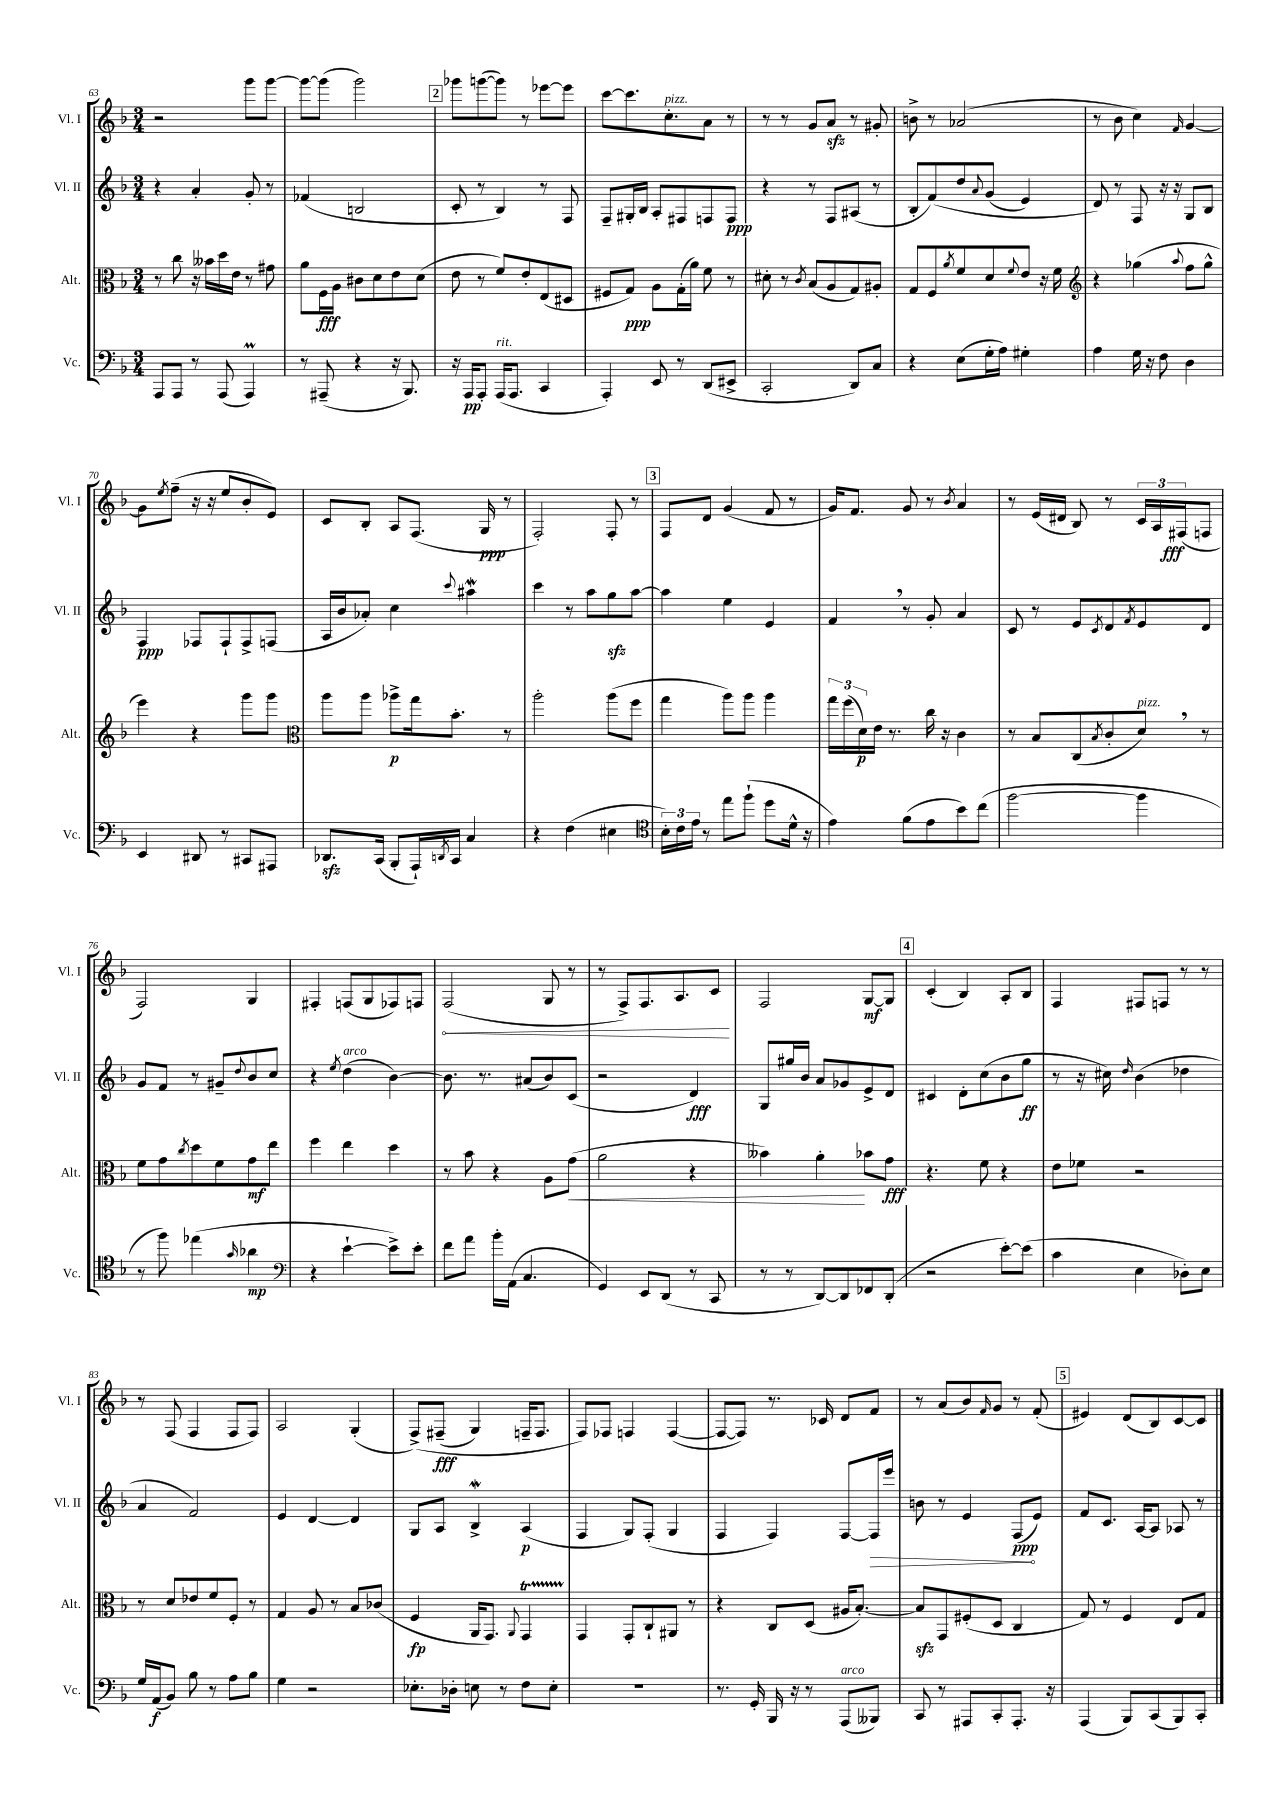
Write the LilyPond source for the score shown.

<<
\new StaffGroup <<
\new Staff = "s0" \with { instrumentName = "Vl. I" shortInstrumentName = "Vl. I" } {
    \clef treble \key f \major \numericTimeSignature \time 3/4
    r2 g'''8 g'''8~ |
    g'''8~ g'''8( g'''2) |
    \mark \markup { \box "2" } ges'''8 g'''8~( g'''8) r8 ees'''8~ ees'''8 |
    c'''8~ c'''8. c''8.-.^\markup { \italic "pizz." } a'8 r8 |
    r8 r8 g'8 a'8\sfz r8 gis'8-. |
    b'8-> r8 aes'2( |
    r8 bes'8 c''4) \grace { f'16 } g'4~ |
    g'8 \acciaccatura { e''8 } f''8--( r16 r16 e''8 bes'8-. e'8) |
    c'8 bes8-. a8 f8.( g16\ppp r8 |
    f2-.) f8-. r8 |
    \mark \markup { \box "3" } f8 d'8 g'4( f'8 r8 |
    g'16) f'8. g'8 r8 \acciaccatura { bes'8 } a'4 |
    r8 e'16( dis'16 bes8) r8 \tuplet 3/2 { c'16 a16 fis16\fff( } f8 |
    f2) g4 |
    fis4-. f8( g8 fes8) f8 |
    \once \override Hairpin.circled-tip = ##t f2\<( g8 r8 |
    r8 f8->) f8. a8. c'8\! |
    f2 g8~\mf g8 |
    \mark \markup { \box "4" } c'4-.( bes4) a8-. bes8 |
    f4 fis8 f8 r8 r8 |
    r8 f8( f4 f8 f8) |
    a2 g4-.( |
    f8->)\( fis8--\fff( g4) f16-- f8. |
    f8\) fes8 f4 f4~( |
    f8~ f8) r8. ces'16 d'8 f'8 |
    r8 a'8( bes'8) \grace { f'16 } g'8 r8 f'8-.( |
    \mark \markup { \box "5" } eis'4) d'8( bes8) c'8~ c'8 \bar "|." |
}
\new Staff = "s1" \with { instrumentName = "Vl. II" shortInstrumentName = "Vl. II" } {
    \clef treble \key f \major \numericTimeSignature \time 3/4
    r4 a'4-. g'8-. r8 |
    fes'4( b2 |
    \mark \markup { \box "2" } c'8-. r8 bes4) r8 f8 |
    f8-- gis16-. bes16 a8-. fis8 f8 f8\ppp |
    r4 r8 f8 ais8( r8 |
    bes8-. f'8)\( d''8 \appoggiatura { a'8 } g'8( e'4) |
    d'8\) r8 f8 r16 r16 g8 bes8 |
    f4\ppp fes8 fes8-! fes8-> f8( |
    a16 bes'16 aes'8-.) c''4 \appoggiatura { c'''8 } ais''4\mordent |
    c'''4 r8 a''8 g''8\sfz a''8~ |
    \mark \markup { \box "3" } a''4 e''4 e'4 |
    f'4 \breathe r8 g'8-. a'4 |
    c'8 r8 e'8 \acciaccatura { c'8 } d'8 \acciaccatura { f'8 } e'8 d'8 |
    g'8 f'8 r8 gis'8-- \appoggiatura { d''8 } bes'8 c''8 |
    r4 \acciaccatura { e''8 } d''4^\markup { \italic "arco" }( bes'4~) |
    bes'8. r8. ais'8( bes'8) c'8( |
    r2 d'4\fff) |
    g8 gis''16 bes'16 a'8 ges'8 e'8-> d'8 |
    \mark \markup { \box "4" } cis'4 d'8-. c''8( bes'8 g''8\ff |
    r8 r16 cis''16) \grace { d''16 } bes'4( des''4 |
    a'4 f'2) |
    e'4 d'4~ d'4 |
    g8 a8 bes4->\mordent a4\p( |
    f4 g8) f8-.( g4 |
    f4 f4) f8~ \once \override Hairpin.circled-tip = ##t f16\> e'''16 |
    b'8 r8 e'4 f8\ppp\!( e'8) |
    \mark \markup { \box "5" } f'8 c'8. a16~ a8 aes8 r8 \bar "|." |
}
\new Staff = "s2" \with { instrumentName = "Alt." shortInstrumentName = "Alt." } {
    \clef alto \key f \major \numericTimeSignature \time 3/4
    r8 c''8 r16 beses'16 d''16 e'16 r8 gis'8 |
    a'8 f16\fff a16 cis'8 d'8 e'8 d'8( |
    \mark \markup { \box "2" } e'8 r8 f'8) e'8-. e8( dis8 |
    fis8 g8\ppp) a8 g16-.( a'16) f'8 r8 |
    dis'8-. r8 \acciaccatura { c'8 } bes8( a8 g8) ais8-. |
    g8 f8 \acciaccatura { a'8 } f'8 d'8 \appoggiatura { f'8 } e'8 r16 f'16 |
    \clef treble r4 ges''4( \appoggiatura { a''8 } f''8 ges''8-^ |
    e'''4) r4 g'''8 g'''8 |
    \clef alto a''8 a''8 aes''8->\p g''16 bes'8.-. r8 |
    a''2-. a''8( f''8 |
    \mark \markup { \box "3" } g''4 a''8) a''8 a''4 |
    \tuplet 3/2 { g''16 f''16( d'16\p) } e'16 r8. c''16 r16 c'4 |
    r8 bes8 c8( \acciaccatura { bes8 } c'8-. d'8^\markup { \italic "pizz." }) \breathe r8 |
    f'8 g'8 \acciaccatura { c''8 } d''8 f'8 g'8\mf e''8 |
    f''4 e''4 d''4 |
    r8 bes'8 r4 a8 g'8\<( |
    a'2 r4 |
    beses'4) a'4-.\! bes'8 g'8\fff |
    \mark \markup { \box "4" } r4. f'8 r4 |
    e'8 fes'8 r2 |
    r8 d'8 ees'8 f'8 f8-. r8 |
    g4 a8 r8 bes8 ces'8( |
    f4\fp a,16 g,8.) \appoggiatura { a,8 } g,4\startTrillSpan |
    g,4\stopTrillSpan g,8-. c8-! ais,8 r8 |
    r4 c8 d8( ais16 bes8.~-.) |
    bes8\sfz g,8 fis8-.( d8 c4 |
    \mark \markup { \box "5" } g8) r8 f4 e8 g8 \bar "|." |
}
\new Staff = "s3" \with { instrumentName = "Vc." shortInstrumentName = "Vc." } {
    \clef bass \key f \major \numericTimeSignature \time 3/4
    a,,8 a,,8 r8 a,,8( a,,4\prall) |
    r8 ais,,8--( r4 r16 bes,,8.) |
    \mark \markup { \box "2" } r16 a,,16\pp a,,8-. a,,16^\markup { \italic "rit." }( a,,8. c,4 |
    a,,4-.) e,8 r8 d,8( eis,8-> |
    c,2-. d,8) c8 |
    r4 e8( g16-. a16) gis4-. |
    a4 g16 r16 f8 d4 |
    e,4 dis,8 r8 cis,8 ais,,8 |
    des,8.\sfz c,16( bes,,8-. a,,16-!) \acciaccatura { d,8 } c,16 c4 |
    r4 f4( eis4 |
    \mark \markup { \box "3" } \clef tenor \tuplet 3/2 { bes16-.) c'16 e'16 } r8 e''8 f''8-!( d''8 d'16-^ r16 |
    e'4) f'8( e'8 bes'8) c''8( |
    f''2~ f''4 |
    r8 f''8) ees''4( \grace { g'16 } aes'4\mp |
    \clef bass r4 e'4~-! e'8->) e'8-. |
    f'8 a'8 bes'16-. a,16( c4. |
    g,4) e,8 d,8( r8 c,8 |
    r8 r8 d,8~) d,8 fes,8 d,8-.( |
    \mark \markup { \box "4" } r2 e'8~-.) e'8( |
    c'4 e4 des8-.) e8 |
    g16 a,16\f( bes,8) bes8 r8 a8 bes8 |
    g4 r2 |
    ees8.-. des16-. e8 r8 f8 e8-. |
    R2. |
    r8. g,16-. bes,,16 r16 r8 a,,8^\markup { \italic "arco" }( beses,,8) |
    c,8 r8 ais,,8 c,8-. ais,,8.-. r16 |
    \mark \markup { \box "5" } a,,4( bes,,8) c,8( bes,,8) c,8-. \bar "|." |
}
>>
>>
\layout { \context { \Score currentBarNumber = #63 } }
